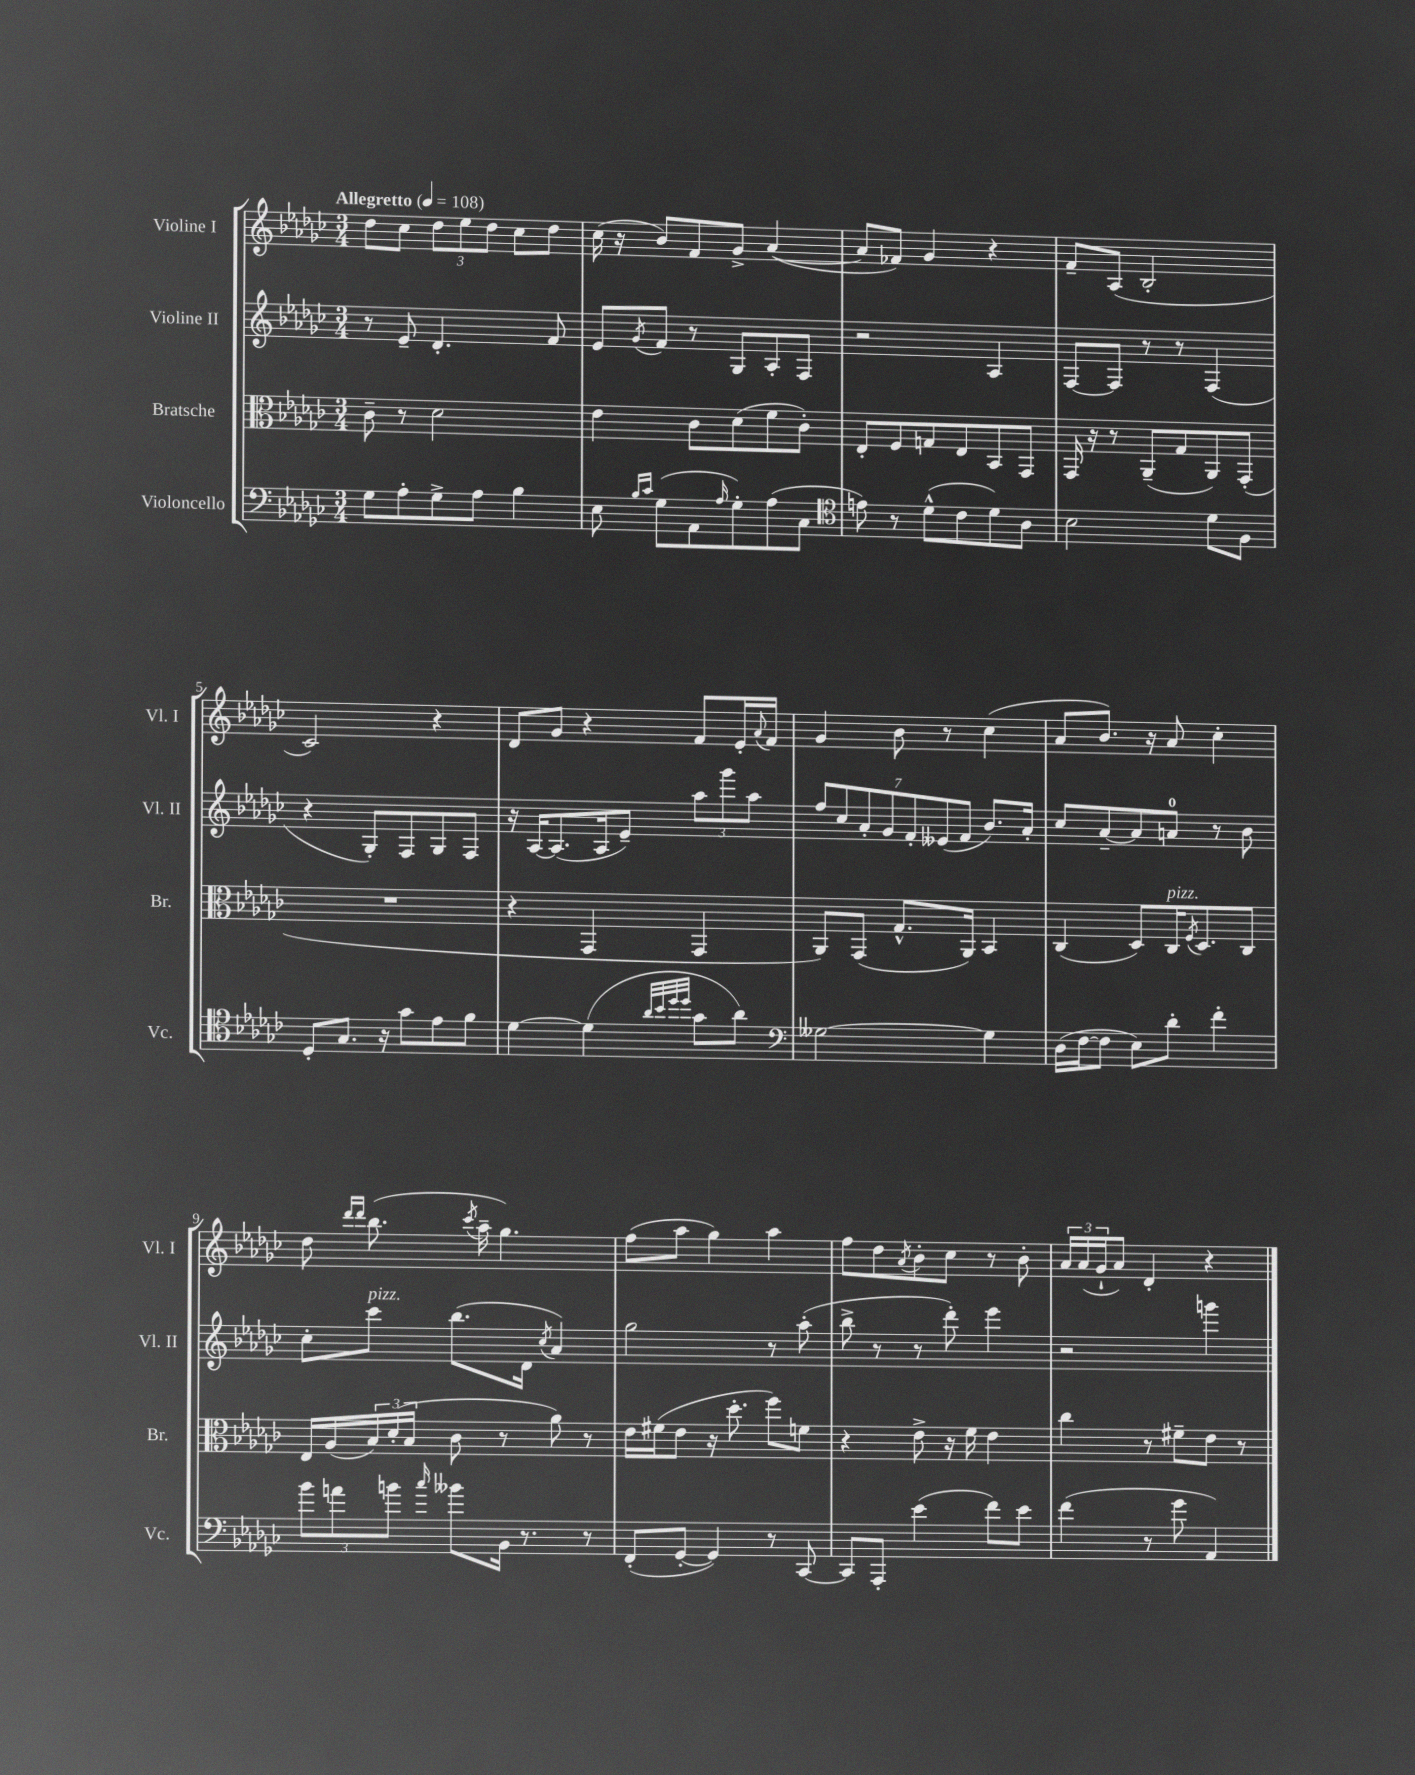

**kern	**kern	**kern	**kern
*part4	*part3	*part2	*part1
*staff4	*staff3	*staff2	*staff1
*I"Violoncello	*I"Bratsche	*I"Violine II	*I"Violine I
*I'Vc.	*I'Br.	*I'Vl. II	*I'Vl. I
*clefF4	*clefC3	*clefG2	*clefG2
*k[b-e-a-d-g-c-]	*k[b-e-a-d-g-c-]	*k[b-e-a-d-g-c-]	*k[b-e-a-d-g-c-]
*M3/4	*M3/4	*M3/4	*M3/4
*MM108	*MM108	*MM108	*MM108
=1	=1	=1	=1
!	!	!	!LO:TX:a:B:t=Allegretto
8G-\L	8c-~\	8r	8dd-\L
8A-'\	8r	8e-~/	8cc-\J
8G-^\	2d-\	4.d-'/	12dd-\L
.	.	.	12ee-\
8A-\J	.	.	.
.	.	.	12dd-\J
4B-\	.	.	8cc-\L
.	.	8f/	8dd-\J
=2	=2	=2	=2
8E-\	4e-\	8e-/L	(16cc-\
.	.	.	16r
16qqB-/LL	.	.	.
16qqc-/JJ	.	8qg-/	.
(8G-\L	.	8f/J	8b-/L)
8AA-\	8c-\L	8r	8f/
16qqA-/	.	.	.
8G-'\)	(8d-\	8G-/L	8g-^/J
(8A-\	8f\	8A-'/	([4a-/
8C-\J	8c-'\J)	8F/J	.
=3	=3	=3	=3
*clefC4	*	*	*
8en\)	8E-'/L	2r	8a-/L]
8r	8F/	.	8f-X/J)
(8d-^^\L	8Gn/	.	4g-/
8c-\	8E-/	.	.
8d-\)	8BB-/	4A-/	4r
8A-\J	8GG-/J	.	.
=4	=4	=4	=4
2B-\	16GG-/	[8F/L	8f~/L
.	16r	.	.
.	8r	8F/J]	(8A-/J
.	(8AA-~/L	8r	2B-'/
.	8G-/	8r	.
8d-\L	8AA-/)	(4F/	.
8F\J	(8GG-'/J	.	.
!!LO:LB:g=z
=5	=5	=5	=5
8D-'/L	2.r	4r	2c-/)
8.G-/J	.	.	.
.	.	8G-'/L)	.
16r	.	.	.
8g-\L	.	8F/	.
8e-\	.	8G-/	4r
8f\J	.	8F/J	.
=6	=6	=6	=6
[4d-\	4r	16r	8d-/L
.	.	[16A-/KL	.
.	.	(8.A-/]	8g-/J
(4d-\]	4GG-/	.	4r
.	.	16A-/k	.
.	.	8e-~/J)	.
32qqa-/LLL	.	.	.
32qqb-/	.	.	.
32qqdd-/	.	.	.
32qqdd-/JJJ	.	.	.
8g-\L	4GG-/	12aa-\L	8f/L
.	.	12ggg-\	.
8a-\J)	.	.	16e-'/L
.	.	12aa-\J	.
.	.	.	8qqa-/
.	.	.	16f/JJ
=7	=7	=7	=7
*clefF4	*	*	*
[2G--X\	8AA-/L)	14ff/L	4g-/
.	.	14cc-/	.
.	(8GG-/J	.	.
.	.	14a-'/	.
.	.	14g-/	.
.	8.G-^^/L	.	8b-\
.	.	14f'/	.
.	.	(14e--X/	.
.	.	.	8r
.	.	14f/J	.
.	16AA-/Jk)	.	.
4G--\]	4BB-/	8.b-/L)	(4cc-\
.	.	16a-'/Jk	.
=8	=8	=8	=8
(16D-\LL	(4C-/	8cc-/L	8a-/L
[16F\J	.	.	.
8F\J]	.	[8a-~/	8.b-/J)
8E-\L)	8D-/L)	8a-/]	.
.	.	.	16r
!	!LO:TX:a:i:t=pizz.	!	!
8d-'\J	16C-/K	8an/J	8a-/
.	8qF/	.	.
.	8.D-/	.	.
4f'\	.	8r	4cc-'\
.	8C-/J	8b-\	.
!!LO:LB:g=z
=9	=9	=9	=9
12b-\L	16E-/LL	8cc-'\L	8dd-\
.	(16A-/	.	.
12an\	.	.	.
.	.	.	16qqddd-/LL
.	.	.	16qqddd-/JJ
!	!	!LO:TX:a:i:t=pizz.	!
.	24B-/)	8ccc-\J	(8.bb-\
12bn\J	(24d-'/	.	.
.	24B-/JJ	.	.
16qqcc-/	.	.	.
8b--X\L	8c-\	(8.bb-\L	.
.	.	.	8qccc-/
.	.	.	16aa-~\
16BB-\Jk	8r	.	4.gg-\)
8.r	.	16d-\Jk	.
.	.	8qcc-/	.
.	8a-\)	4a-/)	.
8r	8r	.	.
=10	=10	=10	=10
(8FF'/L	16e-\LL	2gg-\	(8ff\L
.	(16f#X\J	.	.
[8GG-'/J	8e-\J	.	8aa-\J
4GG-/])	16r	.	4gg-\)
.	8.dd-'\	.	.
8r	8ff\L)	8r	4aa-\
[8CC-/	8fn\J	(8aa-'\	.
=11	=11	=11	=11
8CC-/L]	4r	8bb-^\	8ff\L
8AAA-'/J	.	8r	8dd-\
.	.	.	8qa-/
(4e-\	8e-^\	8r	8b-'\
.	16r	8ddd-'\)	8cc-\J
.	16f\	.	.
8f\L)	4e-\	4eee-\	8r
8e-\J	.	.	8b-'\
=12	=12	=12	=12
(4f\	4cc-\	2r	24a-/LL
.	.	.	(24a-/
.	.	.	24g-`/J
.	.	.	8a-/J)
8r	8r	.	4d-'/
8g-\	8f#X~\L	.	.
4AA-/)	8e-\J	4gggn\	4r
.	8r	.	.
==	==	==	==
*-	*-	*-	*-
